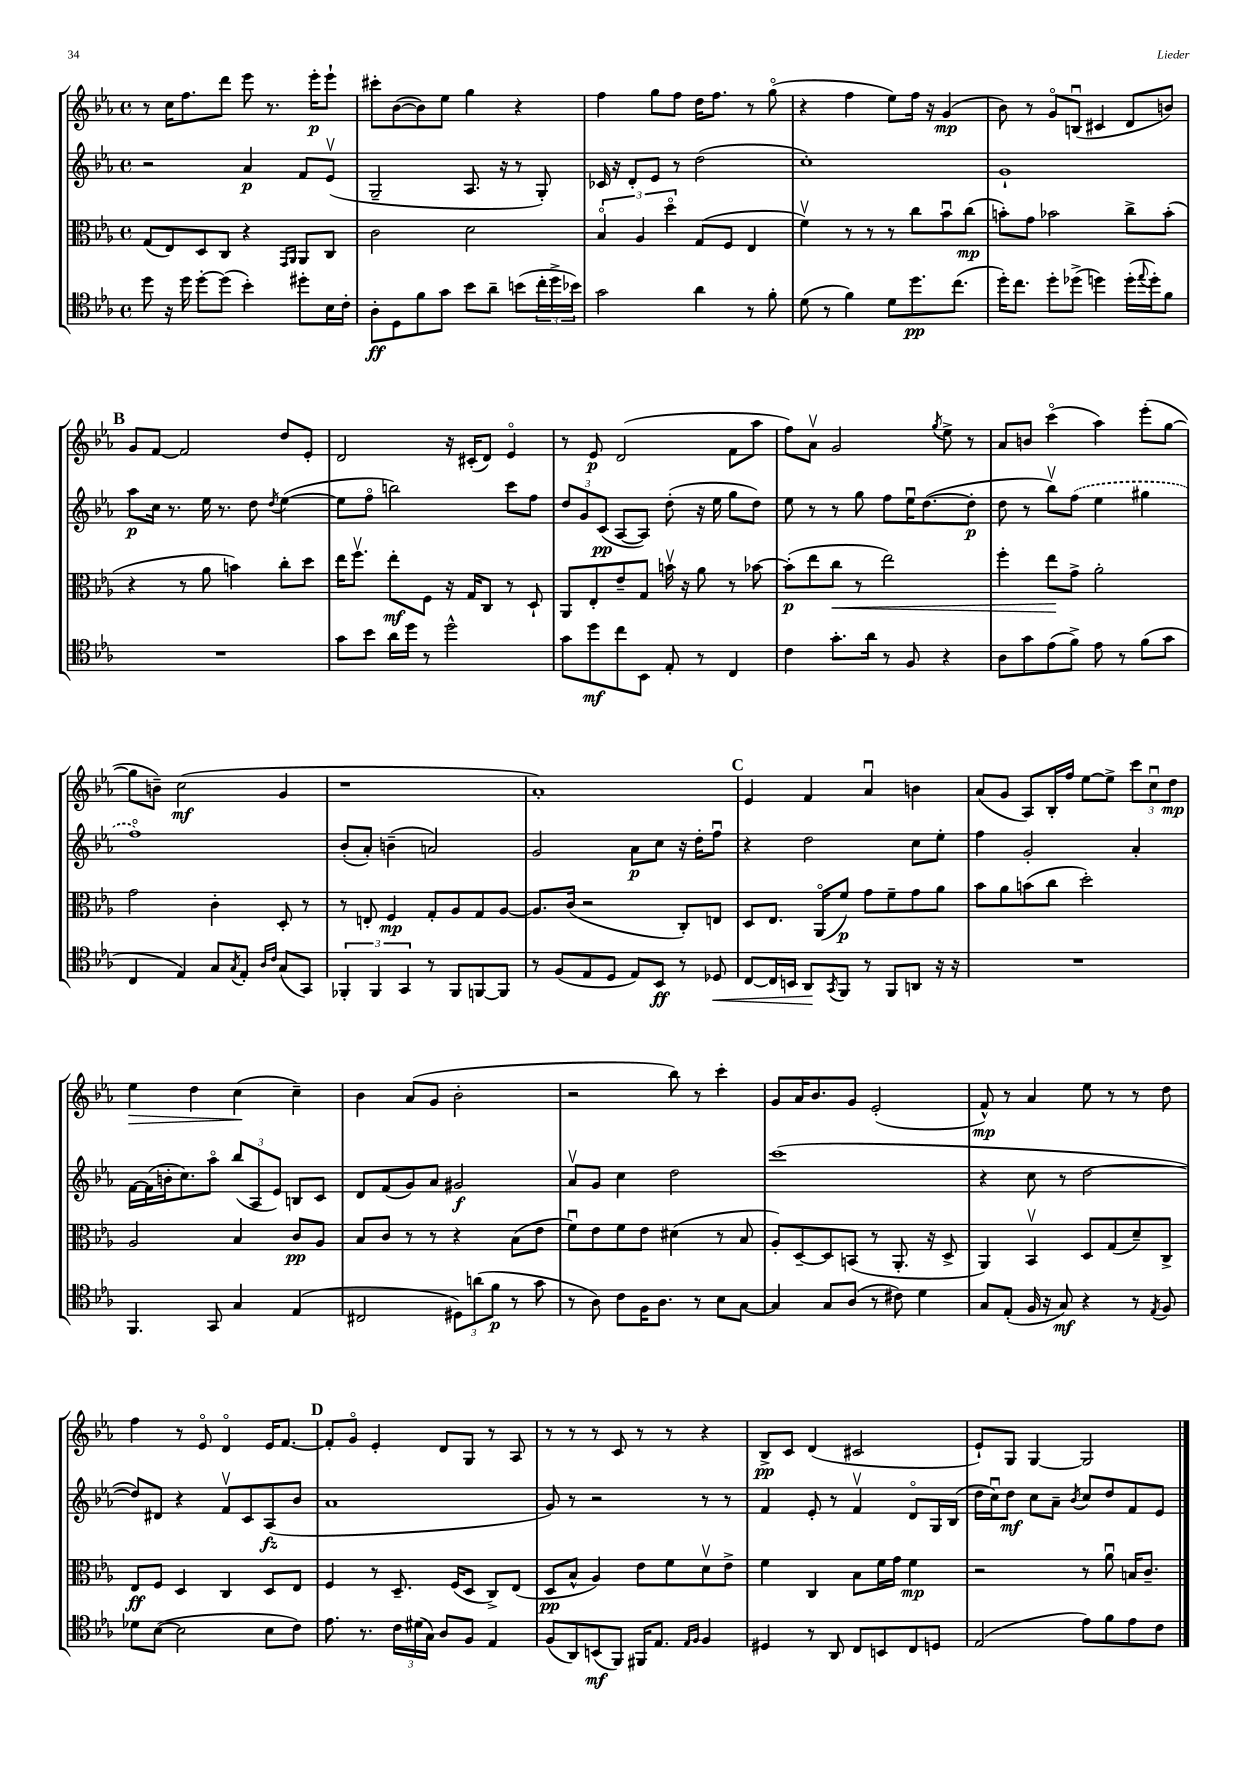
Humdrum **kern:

**kern	**kern	**kern	**kern
*staff4	*staff3	*staff2	*staff1
*clefC4	*clefC3	*clefG2	*clefG2
*k[b-e-a-]	*k[b-e-a-]	*k[b-e-a-]	*k[b-e-a-]
*M4/4	*M4/4	*M4/4	*M4/4
*met(c)	*met(c)	*met(c)	*met(c)
8dd	(8G	2r	8r
16r	8E-)	.	16cc
16dd	.	.	8.ff
[8dd'	8D	.	.
(8dd]	8C	.	8ddd
4b-')	4r	4a-	8eee-
.	.	.	8.r
.	16qqGG	.	.
.	16qqAA-	.	.
8dd#'	8AA-	8f	.
.	.	.	16eee-'
16B-	8C	(8e-v	8eee-`
16c'	.	.	.
=	=	=	=
8A-'	2c	2G~	8ccc#'
8D	.	.	([8b-
8f	.	.	8b-])
8g	.	.	8ee-
8b-	2d	8.A-	4gg
8a-~	.	.	.
.	.	16r	.
(8b	.	8r	4r
24cc'	.	8G')	.
24dd^	.	.	.
24b-)	.	.	.
=	=	=	=
2g	6B-o	16c-	4ff
.	.	16r	.
.	.	8d'	.
.	6A-	.	.
.	.	8e-	8gg
.	6ddo	.	.
.	.	8r	8ff
4a-	(8G	(2dd	16dd
.	.	.	8.ff
.	8F	.	.
8r	4E-	.	8r
8f'	.	.	(8ggo
=	=	=	=
(8d	4fv)	1cc')	4r
8r	.	.	.
4f)	8r	.	4ff
.	8r	.	.
8d	8r	.	8ee-)
8.dd	8cc	.	16ff
.	.	.	16r
.	8b-u	.	(4g
(8.cc	.	.	.
.	(8cc	.	.
=	=	=	=
16dd')	8b')	1g`	8b-)
8.cc	.	.	.
.	8g	.	8r
8dd'	2b-	.	8go
(8dd-^	.	.	(8Bu
4dd)	.	.	4c#
(16dd'	8cc^	.	8d
8qqee-	.	.	.
16dd')	.	.	.
8f	(8b-'	.	8b)
=	=	=	=
1r	4r	8aa-	8g
.	.	16cc	[8f
.	.	8.r	.
.	8r	.	2f]
.	8a-	16ee-	.
.	.	8.r	.
.	4b)	.	.
.	.	8dd	.
.	.	8qdd	.
.	8cc'	([4ee-	8dd
.	8dd	.	8e-'
=	=	=	=
8g	16ee-	8ee-]	2d
.	8.ffv	.	.
8b-	.	8ffo	.
16a-	8ee-'	2bb)	.
16dd	.	.	.
8r	8F	.	.
2dd^^	16r	.	16r
.	16G	.	(16c#'
.	8C	.	8d)
.	8r	8ccc	4e-o
.	8D`	8ff	.
=	=	=	=
8g	8AA-	12dd	8r
.	.	12g	.
8dd	8E-'	.	8e-
.	.	(12c	.
8cc	8e-~	[8A-	(2d
8BB-	8G	8A-])	.
8E-'	16bv	(8dd'	.
.	16r	.	.
8r	8a-	16r	.
.	.	16ee-	.
4C	8r	8gg	8f
.	[8b-	8dd)	8aa-
=	=	=	=
4c	(8b-']	8ee-	8ff)
.	8ee-	8r	8a-v
8.g'	8cc	8r	2g
.	8r	8gg	.
16a-	.	.	.
8r	2ee-)	8ff	.
8F	.	16ee-u	.
.	.	([8.dd	.
.	.	.	8qgg
4r	.	.	8ee-^
.	.	8dd']	8r
=	=	=	=
8A-	4ff'	8dd	8a-
8g	.	8r	8b
(8e-	8ee-	8bb-v)	(4ccco
8f^)	8g^	(8ff	.
8e-	2a-'	4ee-	4aa-)
8r	.	.	.
(8f	.	4gg#	(8eee-'
8g	.	.	[8gg
=	=	=	=
4C	2g	1ffo)	8gg]
.	.	.	8b~)
4E-)	.	.	(2cc
8G	4c'	.	.
8qG	.	.	.
8E-'	.	.	.
16qqA-	.	.	.
16qqc	.	.	.
(8G	8D'	.	4g
8GG)	8r	.	.
=	=	=	=
6FF-'	8r	(8b-'	1r
.	8E'	8a-')	.
6FF-	.	.	.
.	4F	(4b~	.
6GG	.	.	.
8r	8G'	2a)	.
8FF-	8A-	.	.
[8FF	8G	.	.
8FF]	[8A-	.	.
=	=	=	=
8r	8.A-]	2g	1a-')
(8F	.	.	.
.	(16c	.	.
8E-	2r	.	.
8D	.	.	.
8E-)	.	8a-	.
8BB-	.	8cc	.
8r	8C')	16r	.
.	.	16dd'	.
8D-	8E	8ffu	.
=	=	=	=
[8C	8D	4r	4e-
16C]	8.E-	.	.
16BB	.	.	.
8AA-	.	2dd	4f
.	(16AA-o	.	.
8qGG	.	.	.
8FF	8f)	.	.
8r	8g	.	4a-u
8FF	8f~	.	.
8AA	8g	8cc	4b
16r	8a-	8ee-'	.
16r	.	.	.
=	=	=	=
1r	8b-	4ff	(8a-
.	8a-	.	8g
.	(8b	2g'	8A-)
.	8cc	.	16B-'
.	.	.	16ff
.	2dd')	.	[8ee-
.	.	.	8ee-^]
.	.	4a-'	12ccc
.	.	.	12ccu
.	.	.	12dd
=	=	=	=
4.FF	2A-	[16f	4ee-
.	.	(16f]	.
.	.	16b'	.
.	.	8.cc)	.
.	.	.	4dd
8GG	.	8aa-o	.
4G	4B-	(12bb-	(4cc
.	.	12A-	.
.	.	12e-)	.
(4E-	8c	8B	4cc~)
.	8A-	8c	.
=	=	=	=
2C#	8B-	8d	4b-
.	8c	(8f	.
.	8r	8g)	(8a-
.	8r	8a-	8g
12D#)	4r	2g#	2b-'
(12a	.	.	.
12f	.	.	.
8r	(8B-	.	.
8g	8e-	.	.
=	=	=	=
8r	8fu)	8a-v	2r
8A-)	8e-	8g	.
8c	8f	4cc	.
16F	8e-	.	.
8.A-	.	.	.
.	(4d#	2dd	8bb-)
8r	.	.	8r
8B-	8r	.	4ccc'
[8G	8B-	.	.
=	=	=	=
4G]	8A-')	(1ccc	8g
.	[8D~	.	16a-
.	.	.	8.b-
8G	8D]	.	.
(8A-	(8BB	.	8g
8r	8r	.	(2e-'
8c#)	8.AA-'	.	.
4d	.	.	.
.	16r	.	.
.	8D^	.	.
=	=	=	=
8G	4AA-)	4r	8f^^)
(8E-'	.	.	8r
16F	4BB-v	8cc	4a-
16r	.	.	.
8G)	.	8r	.
4r	8D	[2dd	8ee-
.	(8G	.	8r
8r	8d~)	.	8r
8qE-	.	.	.
8F	8C^	.	8dd
=	=	=	=
8d-	8E-	8dd])	4ff
([8B-	8F	8d#	.
2B-]	4D	4r	8r
.	.	.	8e-o
.	4C	8fv	4do
.	.	8c	.
8B-	8D	(8A-	16e-
.	.	.	[8.f
8c)	8E-	8b-	.
=	=	=	=
8.e-	4F	1a-	8f']
.	.	.	8go
8.r	.	.	.
.	8r	.	4e-'
24c	8.D~	.	.
(24d#	.	.	.
24G)	.	.	.
8A-	.	.	8d
.	(16F	.	.
8F	8D	.	8G
4E-	8C^)	.	8r
.	(8E-	.	8A-
=	=	=	=
(8F	8D	8g)	8r
8AA-)	8B-^^	8r	8r
(8BB	4A-)	2r	8r
8FF)	.	.	8c
16FF#	8e-	.	8r
8.E-	.	.	.
.	8f	.	8r
16qqE-	.	.	.
16qqF	.	.	.
4F	8dv	8r	4r
.	8e-^	8r	.
=	=	=	=
4D#	4f	4f	8B-^
.	.	.	8c
8r	4C	8e-'	(4d
8AA-	.	8r	.
8C	8B-	4fv	2c#
8BB	16f	.	.
.	16g	.	.
8C	4f	8do	.
8D	.	16G	.
.	.	(16B-	.
=	=	=	=
(2E-	2r	16dd	8e-`)
.	.	16ccu)	.
.	.	8dd	8G
.	.	8cc	[4G
.	.	8a-~	.
.	.	8qb-	.
8e-)	8r	8cc	2G]
8f	8a-u	8dd	.
8e-	16B	8f	.
.	8.c~	.	.
8c	.	8e-	.
==	==	==	==
*-	*-	*-	*-
